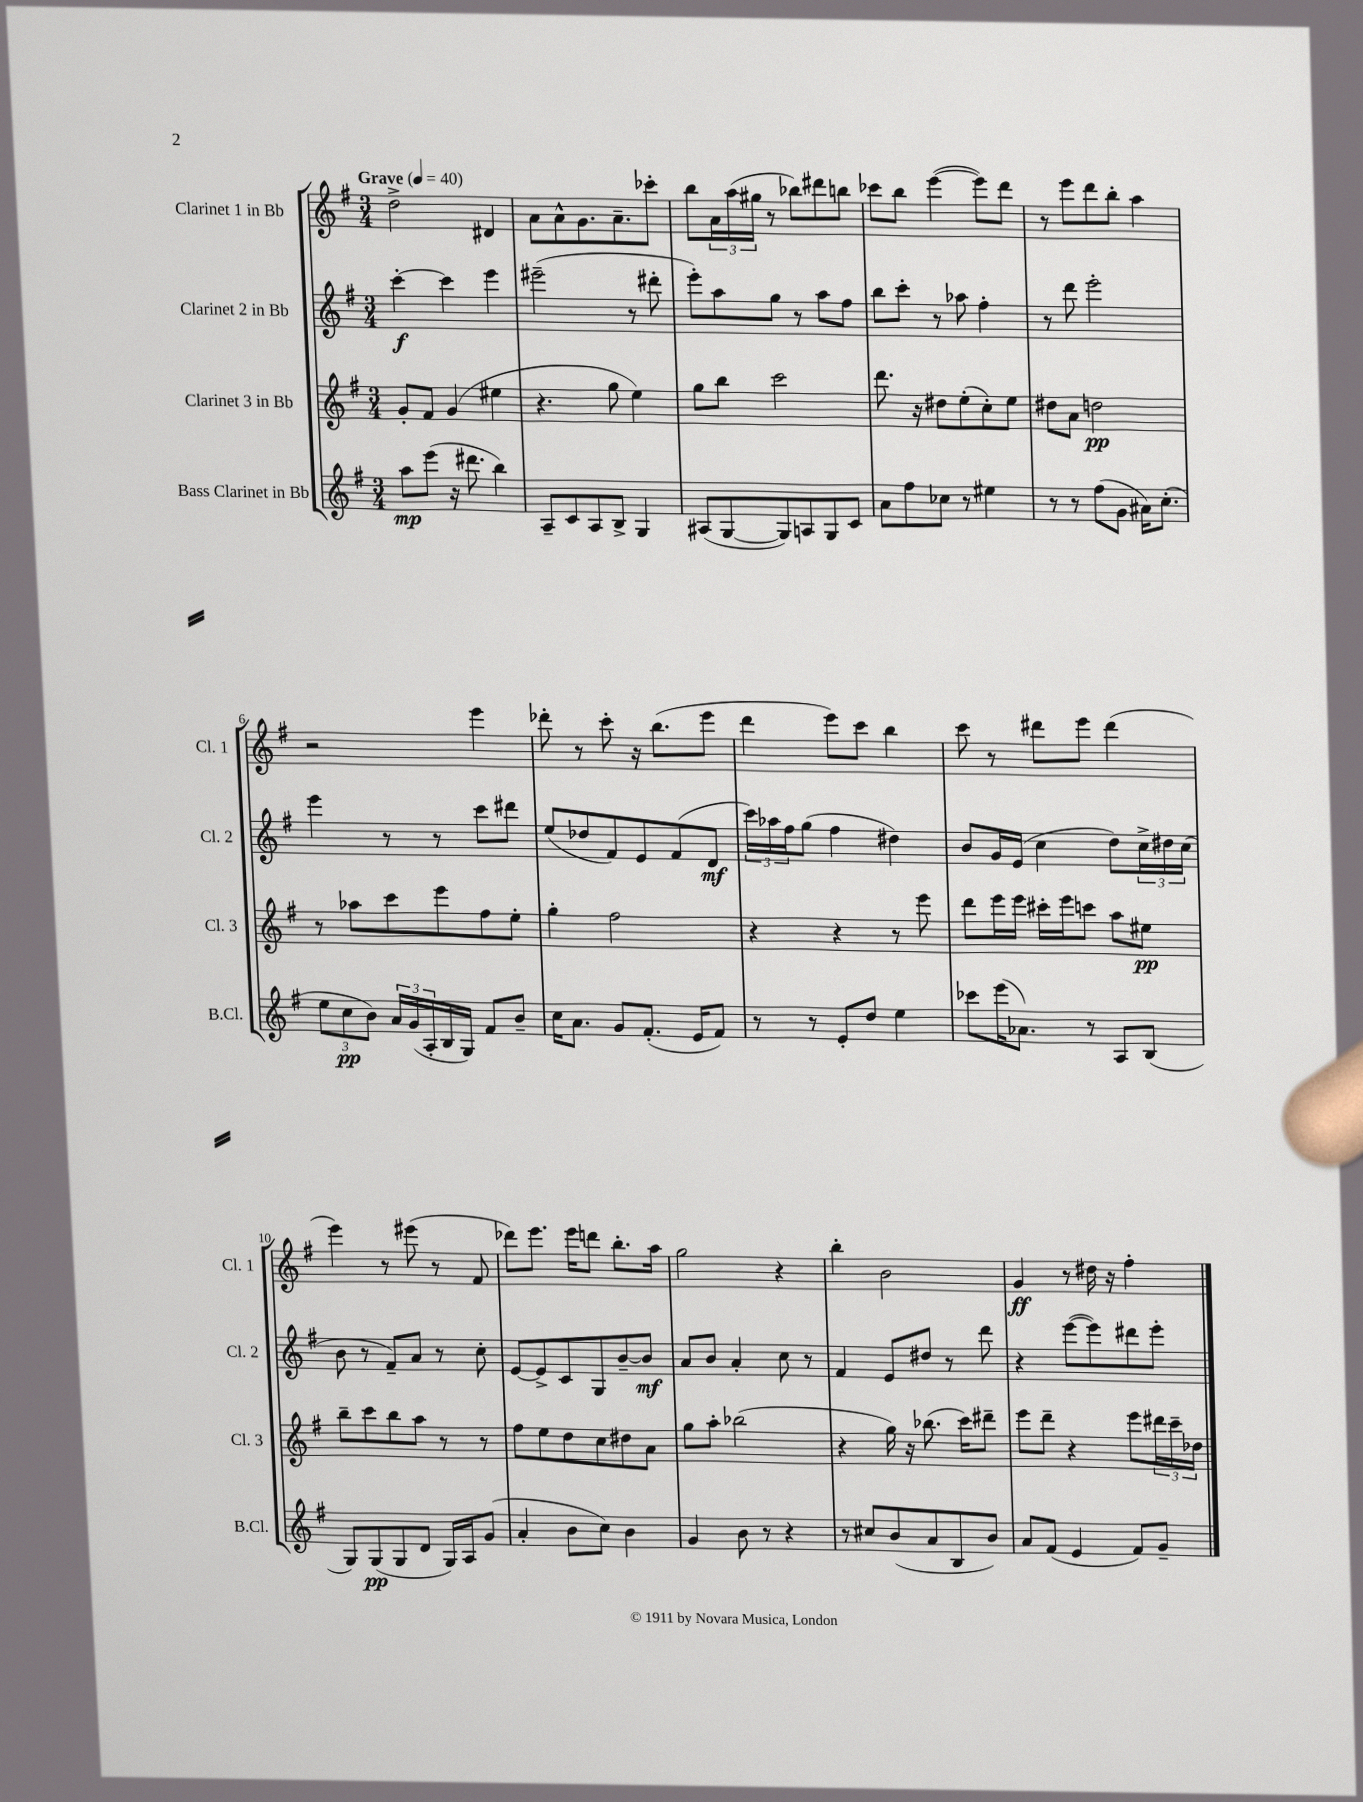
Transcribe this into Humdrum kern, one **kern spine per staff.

**kern	**dynam	**kern	**dynam	**kern	**dynam	**kern	**dynam
*part4	*part4	*part3	*part3	*part2	*part2	*part1	*part1
*staff4	*staff4	*staff3	*staff3	*staff2	*staff2	*staff1	*staff1
*I"Bass Clarinet in Bb	*	*I"Clarinet 3 in Bb	*	*I"Clarinet 2 in Bb	*	*I"Clarinet 1 in Bb	*
*I'B.Cl.	*	*I'Cl. 3	*	*I'Cl. 2	*	*I'Cl. 1	*
*clefG2	*	*clefG2	*	*clefG2	*	*clefG2	*
*k[f#]	*	*k[f#]	*	*k[f#]	*	*k[f#]	*
*M3/4	*	*M3/4	*	*M3/4	*	*M3/4	*
*MM40	*	*MM40	*	*MM40	*	*MM40	*
=1	=1	=1	=1	=1	=1	=1	=1
!	!	!	!	!	!	!LO:TX:a:B:t=Grave	!
8aa\L	mp	8g'/L	.	[4ccc'\	f	2dd^\	.
(8eee\J	.	8f#/J	.	.	.	.	.
16r	.	(4g/	.	4ccc\]	.	.	.
8.ddd#X\	.	.	.	.	.	.	.
4bb\)	.	4ee#X\	.	4eee\	.	4d#X/	.
=2	=2	=2	=2	=2	=2	=2	=2
8A~/L	.	4.r	.	(2eee#X~\	.	8a\L	.
8c/	.	.	.	.	.	8a^^\	.
8A/	.	.	.	.	.	8.g\	.
8B^/J	.	8gg\	.	.	.	.	.
.	.	.	.	.	.	8.a~\	.
4G/	.	4ee\)	.	8r	.	.	.
.	.	.	.	8ddd#X'\	.	8ccc-X'\J	.
=3	=3	=3	=3	=3	=3	=3	=3
(8A#X/L	.	8gg\L	.	8eee'\L)	.	8bb\L	.
[8G/	.	8bb\J	.	8aa\	.	24a\L	.
.	.	.	.	.	.	(24aa\	.
.	.	.	.	.	.	24gg#X\JJ	.
8G/])	.	2ccc\	.	8gg\J	.	8r	.
8An/	.	.	.	8r	.	8bb-X\L)	.
8G/	.	.	.	8aa\L	.	8ddd#X\	.
8c/J	.	.	.	8ff#\J	.	8bbn\J	.
=4	=4	=4	=4	=4	=4	=4	=4
8a\L	.	8.ddd\	.	8bb\L	.	8ccc-X\L	.
8ff#\	.	.	.	8ccc'\J	.	8bb\J	.
.	.	16r	.	.	.	.	.
8cc-X\J	.	8dd#X\L	.	8r	.	([4eee\	.
8r	.	(8ee'\	.	8aa-X\	.	.	.
4ee#X\	.	8cc'\)	.	4ff#'\	.	8eee\L])	.
.	.	8ee\J	.	.	.	8ddd\J	.
=5	=5	=5	=5	=5	=5	=5	=5
8r	.	8dd#X\L	.	8r	.	8r	.
8r	.	8a\J	.	8ddd\	.	8eee\L	.
(8ff#\L	.	2ddn\	pp	2eee'\	.	8ddd\	.
8g\J	.	.	.	.	.	8bb'\J	.
16a#X\KL)	.	.	.	.	.	4aa\	.
(8.cc'\J	.	.	.	.	.	.	.
!!LO:LB:g=z
=6	=6	=6	=6	=6	=6	=6	=6
12ee\L	.	8r	.	4eee\	.	2r	.
12cc\	pp	.	.	.	.	.	.
.	.	8aa-X\L	.	.	.	.	.
12b\J)	.	.	.	.	.	.	.
24a/LL	.	8ccc\	.	8r	.	.	.
(24g/	.	.	.	.	.	.	.
24A'/	.	.	.	.	.	.	.
16B/	.	8eee\	.	8r	.	.	.
16G/JJ)	.	.	.	.	.	.	.
8f#/L	.	8ff#\	.	8ccc\L	.	4eee\	.
8b~/J	.	8ee'\J	.	8ddd#X\J	.	.	.
=7	=7	=7	=7	=7	=7	=7	=7
16cc\KL	.	4gg'\	.	(8ee/L	.	8ddd-X'\	.
8.a\J	.	.	.	.	.	.	.
.	.	.	.	8dd-X/	.	8r	.
8g/L	.	2ff#\	.	8f#/)	.	8ccc'\	.
(8.f#'/J	.	.	.	8e/	.	16r	.
.	.	.	.	.	.	(8.bb\L	.
.	.	.	.	(8f#/	.	.	.
16e/KL	.	.	.	.	.	.	.
8f#/J)	.	.	.	8d/J	mf	8eee\J	.
=8	=8	=8	=8	=8	=8	=8	=8
8r	.	4r	.	24ccc\LL)	.	4ddd\	.
.	.	.	.	24aa-X\	.	.	.
.	.	.	.	24ff#\J	.	.	.
8r	.	.	.	(8gg\J	.	.	.
8e'/L	.	4r	.	4ff#\	.	8eee\L)	.
8dd/J	.	.	.	.	.	8ccc\J	.
4ee\	.	8r	.	4dd#X\)	.	4bb\	.
.	.	8eee\	.	.	.	.	.
=9	=9	=9	=9	=9	=9	=9	=9
8ccc-X\L	.	8ddd\L	.	8b/L	.	8ccc\	.
(16eee\K	.	16eee\L	.	16g/L	.	8r	.
8.a-X\J)	.	16eee\JJ	.	(16e/JJ	.	.	.
.	.	16ccc#X'\LL	.	4cc\	.	8ddd#X\L	.
.	.	16eee\J	.	.	.	.	.
8r	.	8cccn\J	.	.	.	8eee\J	.
8A/L	.	8aa\L	.	8dd\L)	.	(4ddd#\	.
(8B/J	.	8ee#X\J	pp	24cc^\L	.	.	.
.	.	.	.	24dd#X\	.	.	.
.	.	.	.	(24cc\JJ	.	.	.
!!LO:LB:g=z
=10	=10	=10	=10	=10	=10	=10	=10
8G/L)	.	8bb~\L	.	8b\	.	4eee\)	.
(8G/	pp	8ccc\	.	8r	.	.	.
8G/	.	8bb\	.	8f#~/L)	.	8r	.
8d/J	.	8aa\J	.	8a/J	.	(8eee#X\	.
16G/LL)	.	8r	.	8r	.	8r	.
16A/J	.	.	.	.	.	.	.
(8g/J	.	8r	.	8cc'\	.	8f#/	.
=11	=11	=11	=11	=11	=11	=11	=11
4a'/	.	8ff#\L	.	[8e/L	.	8ddd-X\L)	.
.	.	8ee\	.	8e^/]	.	8.eee\J	.
8b\L	.	8dd\	.	8c/	.	.	.
.	.	.	.	.	.	16eee\KL	.
8cc\J)	.	8cc\	.	8G/	.	8dddn\J	.
4b\	.	8dd#X\	.	[8b~/	.	8.bb'\L	.
.	.	8a\J	.	8b/J]	mf	.	.
.	.	.	.	.	.	16aa\Jk	.
=12	=12	=12	=12	=12	=12	=12	=12
4g/	.	8gg\L	.	8a/L	.	2gg\	.
.	.	8aa'\J	.	8b/J	.	.	.
8b\	.	(2bb-X\	.	4a'/	.	.	.
8r	.	.	.	.	.	.	.
4r	.	.	.	8cc\	.	4r	.
.	.	.	.	8r	.	.	.
=13	=13	=13	=13	=13	=13	=13	=13
8r	.	4r	.	4f#/	.	4bb'\	.
8cc#X/L	.	.	.	.	.	.	.
(8b/	.	16gg\)	.	8e/L	.	2b\	.
.	.	16r	.	.	.	.	.
8a/	.	(8.bb-X\	.	8dd#X/J	.	.	.
8B/	.	.	.	8r	.	.	.
.	.	16ccc\KL)	.	.	.	.	.
8b/J)	.	8ddd#X~\J	.	8ddd\	.	.	.
=14	=14	=14	=14	=14	=14	=14	=14
8a/L	.	8eee\L	.	4r	.	4g/	ff
(8f#/J	.	8ddd~\J	.	.	.	.	.
4e/	.	4r	.	([8eee\L	.	8r	.
.	.	.	.	8eee\])	.	16dd#X\	.
.	.	.	.	.	.	16r	.
8f#/L)	.	8eee\L	.	8ddd#X\	.	4ff#'\	.
8g~/J	.	24ddd#X\L	.	8eee'\J	.	.	.
.	.	24ccc~\	.	.	.	.	.
.	.	24dd-X\JJ	.	.	.	.	.
==	==	==	==	==	==	==	==
*-	*-	*-	*-	*-	*-	*-	*-
